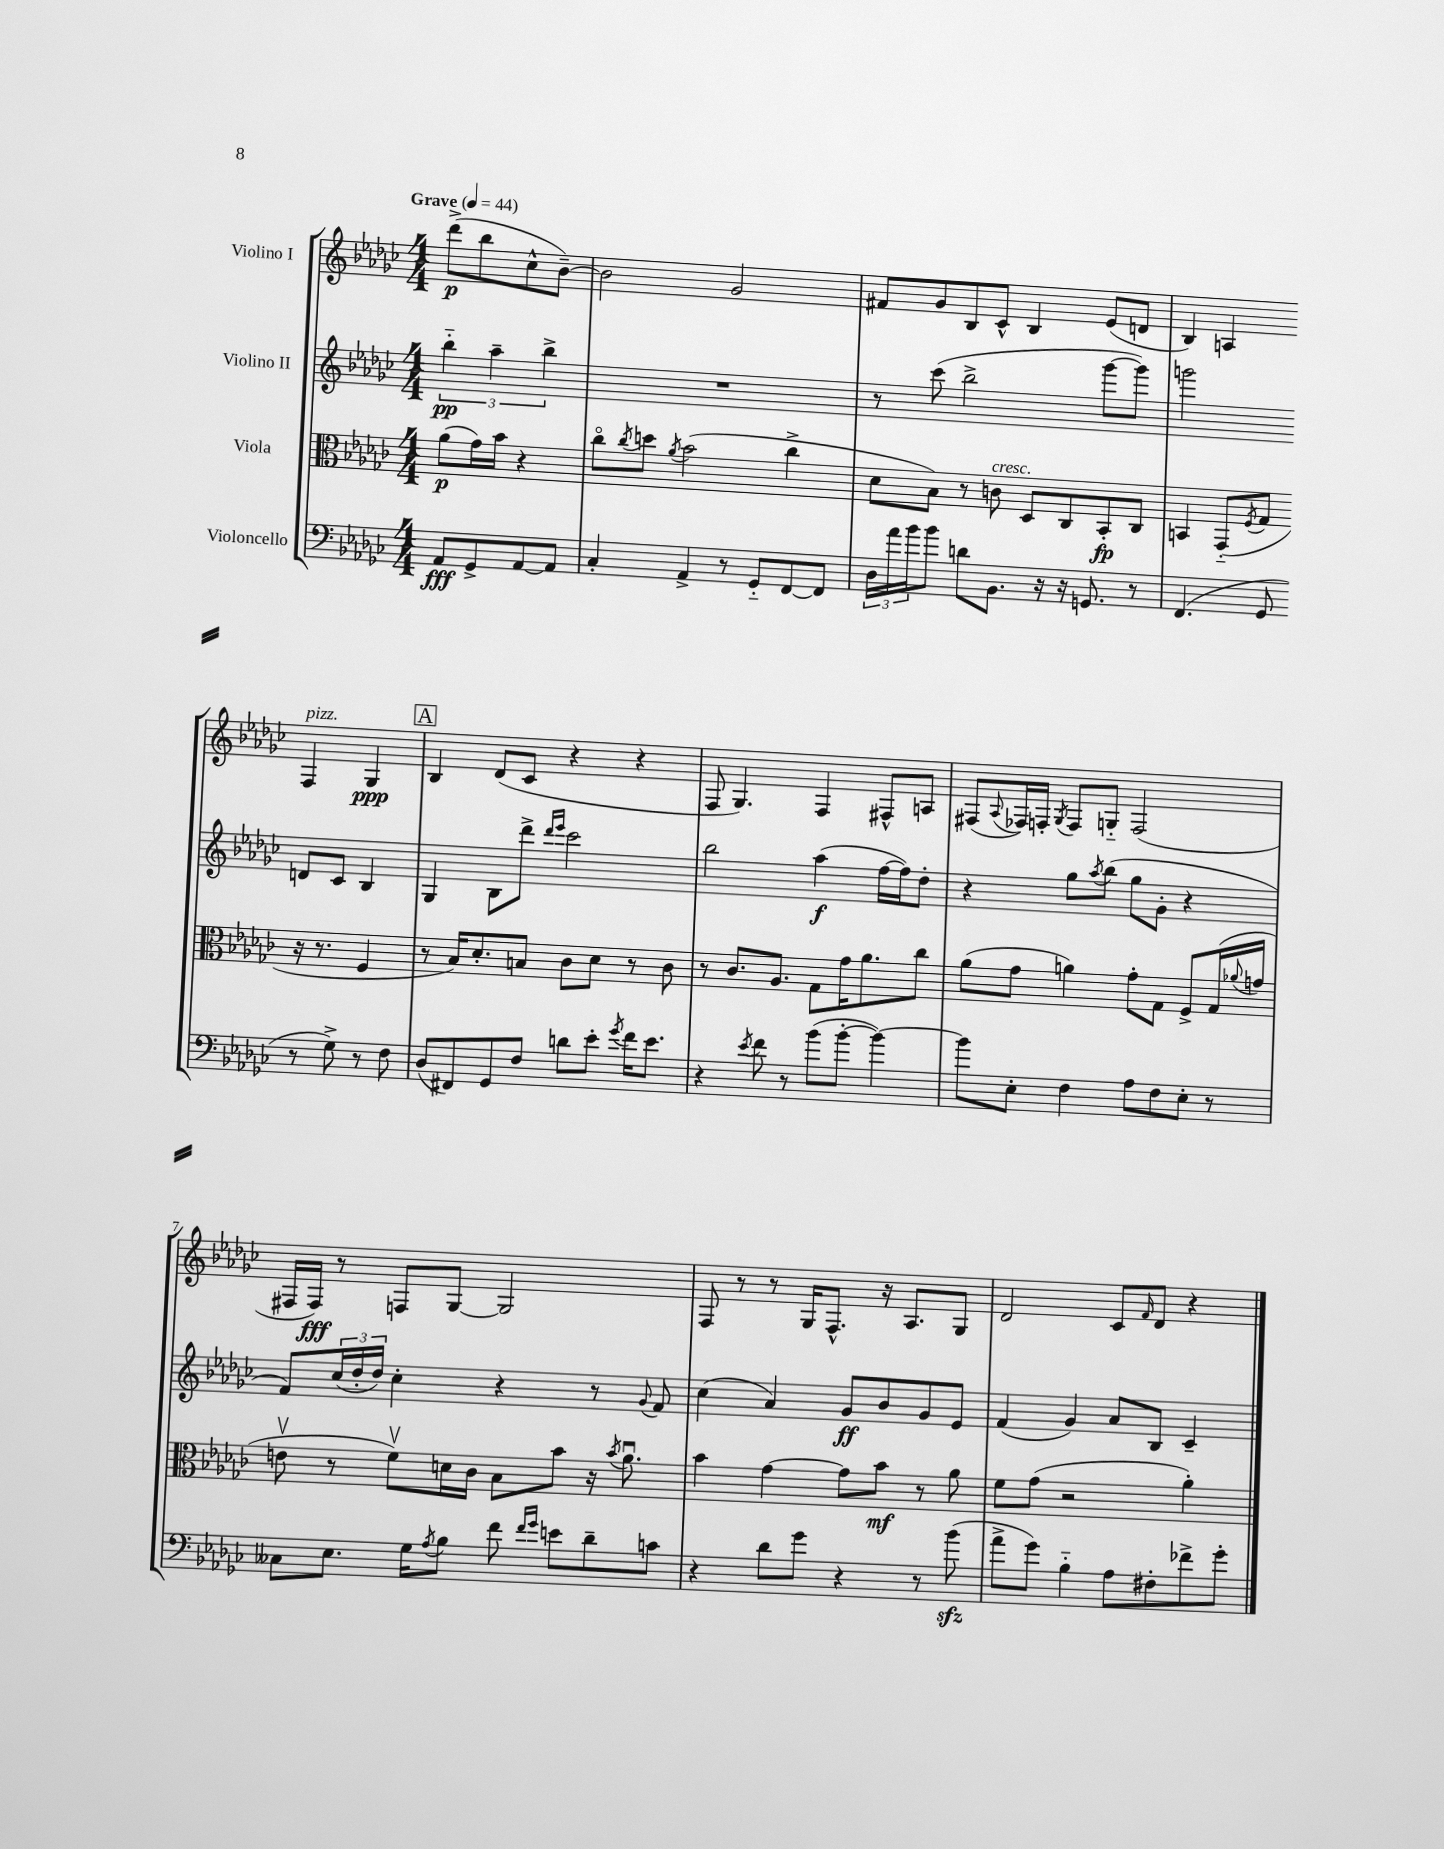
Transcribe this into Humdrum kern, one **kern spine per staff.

**kern	**kern	**kern	**kern
*staff4	*staff3	*staff2	*staff1
*clefF4	*clefC3	*clefG2	*clefG2
*k[b-e-a-d-g-c-]	*k[b-e-a-d-g-c-]	*k[b-e-a-d-g-c-]	*k[b-e-a-d-g-c-]
*M4/4	*M4/4	*M4/4	*M4/4
*MM44	*MM44	*MM44	*MM44
8AA-/L	(8a-\L	6bb-'~\	(8ddd-^\L
8GG-^/	16g-\L)	.	8bb-\
.	.	6aa-~\	.
.	16b-\JJ	.	.
[8AA-/	4r	.	8cc-^^\
.	.	6bb-^\	.
8AA-/]J	.	.	[8b-~\J)
=	=	=	=
4C-'/	8cc-o\L	1r	2b-\]
.	8qcc-/	.	.
.	8dd\J	.	.
.	8qa-/	.	.
4AA-^/	(2b-\	.	.
8r	.	.	2g-/
8GG-'~/L	.	.	.
[8FF/	4cc-^\	.	.
8FF/]J	.	.	.
=	=	=	=
24D-\LL	8d-\L	8r	8f#/L
24a-\	.	.	.
24b-\J	.	.	.
8b-\J	8B-\J)	(8ccc-\	8g-/
8d\L	8r	2bb-^\	8B-/
8.BB-\J	8c\	.	8c-^^/J
.	8D-/L	.	4B-/
16r	.	.	.
16r	8C-/	.	.
8.GG/	.	.	.
.	8BB-'/	[8ggg-\L	(8e-/L
8r	8C-/J	8ggg-\]J)	8d/J
=	=	=	=
(4.FF/	4BB/	2ggg\	4B-/)
.	(8GG-'~/L	.	4A/
.	8qF/	.	.
8GG-/	8G-/J	.	.
8r	16r	8d/L	4F/
.	8.r	.	.
8G-^\)	.	8c-/J	.
8r	4F/	4B-/	4G-/
8F\	.	.	.
=	=	=	=
(8D-/L	8r	4G-/	4B-/
8FF#/)	16B-/LK)	.	.
.	8.d-'/	.	.
8GG-/	.	8B-\L	(8d-/L
8F/J	8B/J	8ddd-^\J	8c-/J
.	.	16qqddd-/LL	.
.	.	16qqeee-/JJ	.
8d\L	8c-\L	2ccc-\	4r
8e-'\J	8d-\J	.	.
8qg-/	.	.	.
16f\LK	8r	.	4r
8.e-\J	.	.	.
.	8c-\	.	.
=	=	=	=
4r	8r	2bb-\	8F/
.	8.c-/L	.	4.G-/)
8qe-/	.	.	.
8f\	.	.	.
.	8.A-/J	.	.
8r	.	.	.
(8b-\L	8G-\L	(4aa-\	4F/
[8b-'\J	16g-\K	.	.
.	8.a-\	.	.
4b-\_)	.	[16ff\LL	8F#^^/L
.	.	16ff\]J)	.
.	8cc-\J	8dd-'\J	8A/J
=	=	=	=
8b-\]L	(8a-\L	4r	(8F#/L
.	.	.	8qqA-/
8E-'\J	8g-\J	.	16F-/L)
.	.	.	16F'/JJ
.	.	.	8qG-/
4F\	4a\)	8gg-\L	8F/L
.	.	8qaa-/	.
.	.	(8bb-\J	8G'~/J
8A-\L	8g-'\L	8gg-\L	(2F/
8F\	8G-\J	8g-'\J	.
8E-'\J	8F^/L	4r	.
8r	(16G-/L	.	.
.	8qqa-/	.	.
.	16g/JJ	.	.
=	=	=	=
8C--\L	8ev\	8f/L)	16F#/LL
.	.	.	16F#/JJ)
8.E-\J	8r	(24cc-/L	8r
.	.	24dd-'/	.
.	.	24dd-/JJ)	.
.	8fv\L)	4cc-'\	8F/L
16G-\LK	.	.	.
8qA-/	.	.	.
8B-\J	16d\L	.	[8G-/J
.	16c-\JJ	.	.
8f\	8B-\L	4r	2G-/]
16qqf/LL	.	.	.
16qqg-/JJ	.	.	.
8e\L	8b-\J	.	.
8d-~\	16r	8r	.
.	8qb-/	.	.
.	8.a-u\	.	.
.	.	8qqg-/	.
8c\J	.	8f/	.
=	=	=	=
4r	4b-\	(4cc-\	8F/
.	.	.	8r
8d-\L	[4g-\	4a-/)	8r
8g-\J	.	.	16G-/LK
.	.	.	8.F^^/J
4r	8g-\]L	8g-/L	.
.	8b-\J	8b-/	16r
.	.	.	8.A-/L
8r	8r	8g-/	.
(8b-\	8a-\	8e-/J	8G-/J
=	=	=	=
8a-^\L	8f\L	(4f/	2d-/
8g-\J)	(8g-\J	.	.
4B-'~\	2r	4g-/)	.
8A-\L	.	8a-/L	8c-/L
.	.	.	16qqf/
8F#'\	.	8B-/J	8d-/J
8f-^\	4a-'\)	4c-~/	4r
8g-'\J	.	.	.
==	==	==	==
*-	*-	*-	*-
